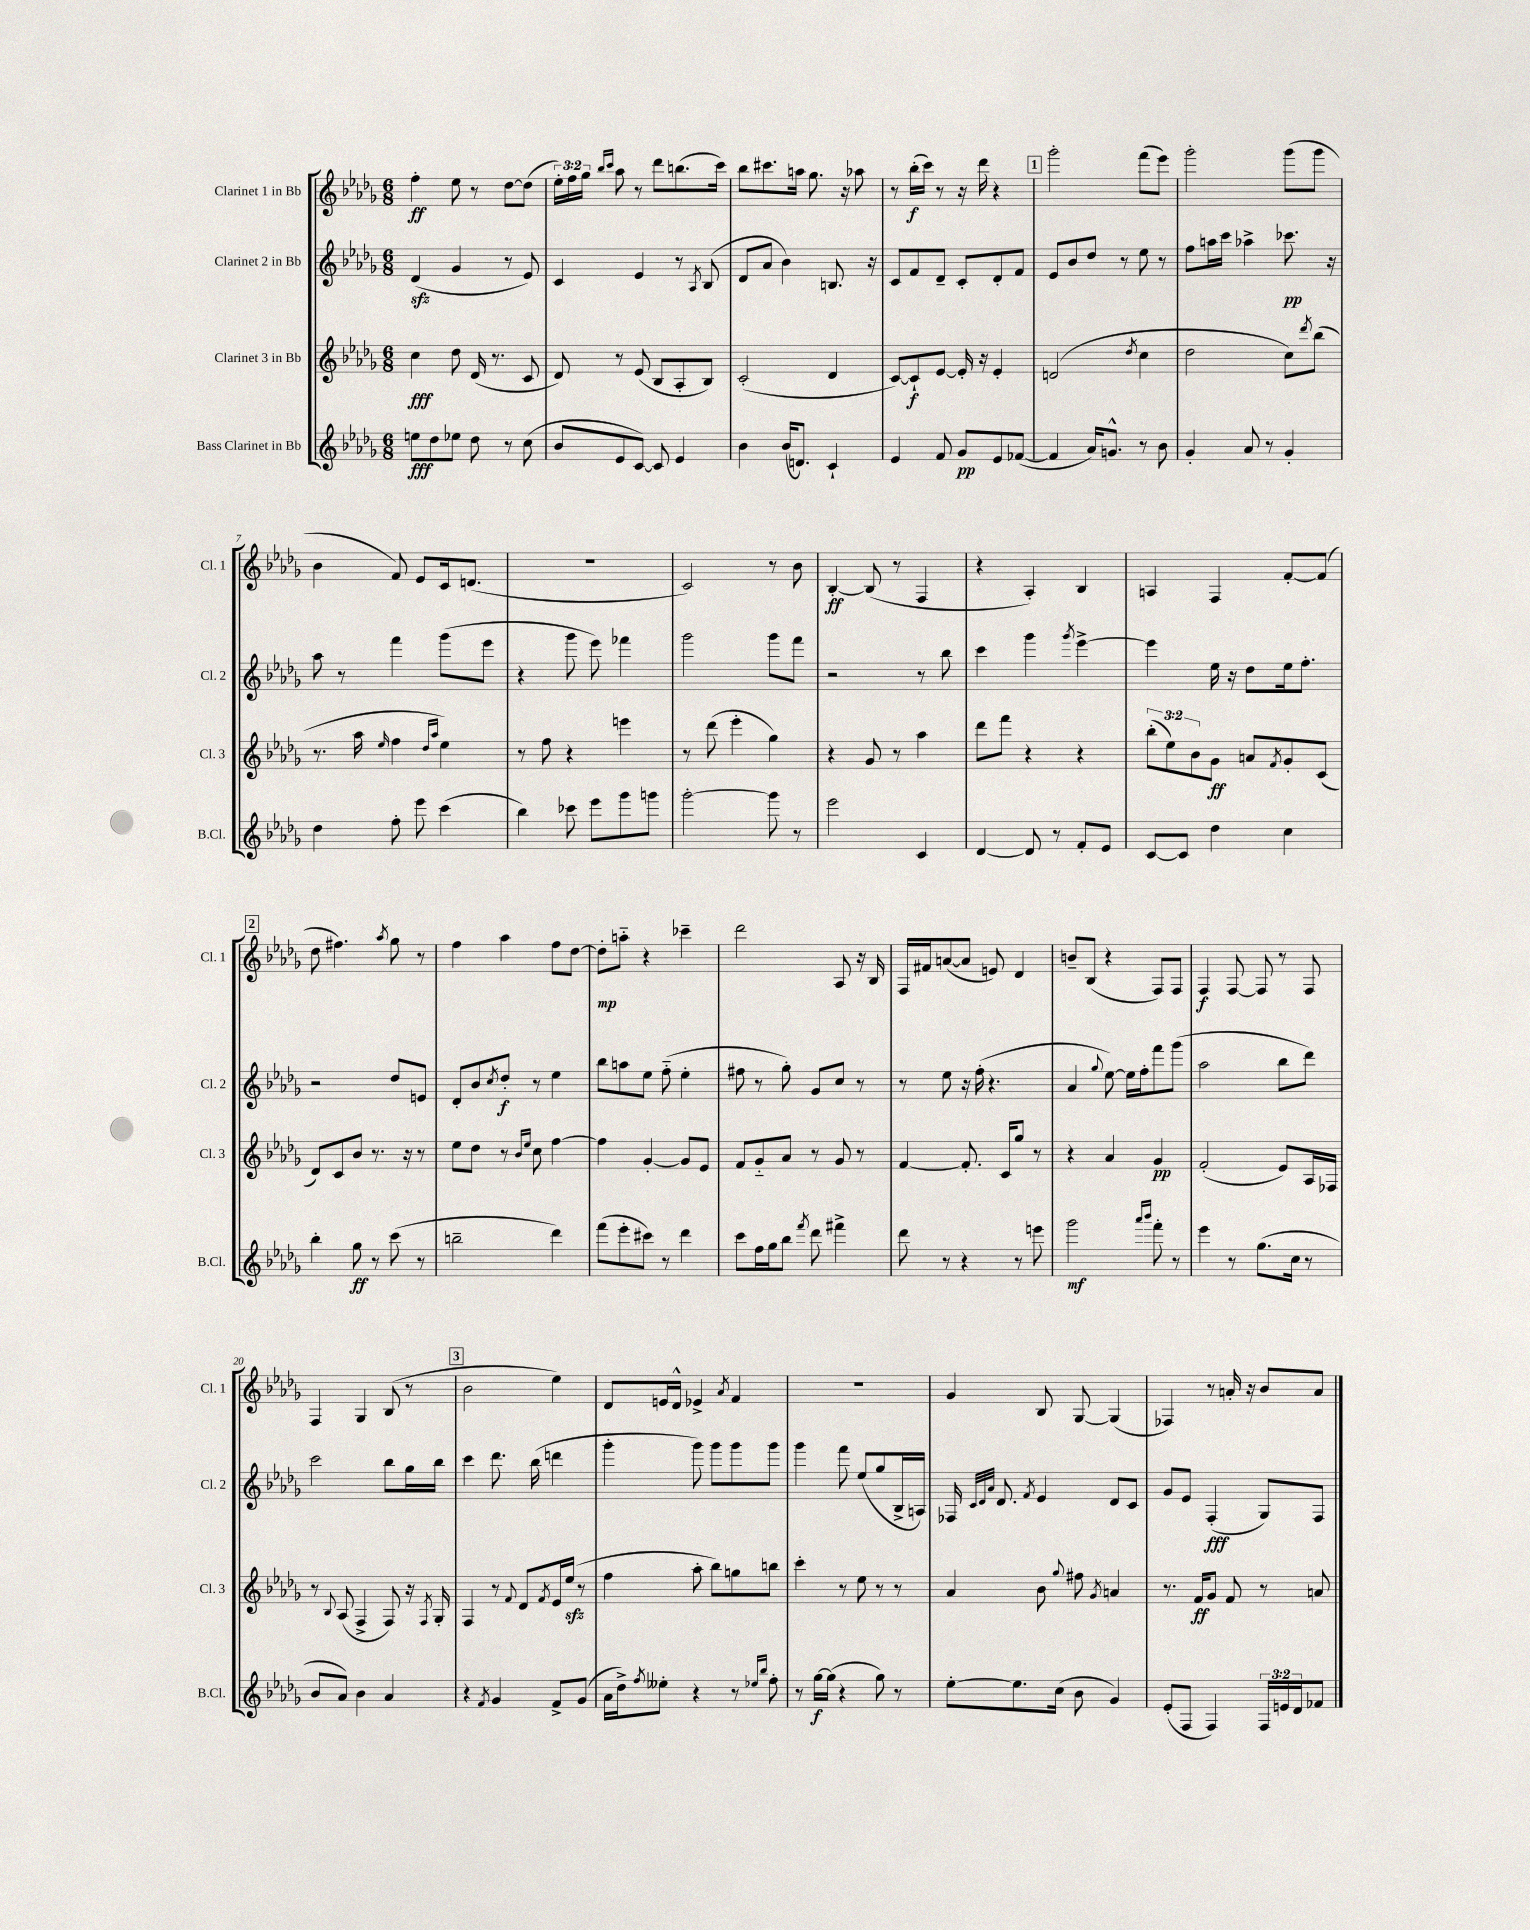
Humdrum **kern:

**kern	**kern	**kern	**kern
*staff4	*staff3	*staff2	*staff1
*clefG2	*clefG2	*clefG2	*clefG2
*k[b-e-a-d-g-]	*k[b-e-a-d-g-]	*k[b-e-a-d-g-]	*k[b-e-a-d-g-]
*M6/8	*M6/8	*M6/8	*M6/8
8ee	4cc	(4d-	4ff'
8dd-	.	.	.
8ee-	8dd-	4g-	8ee-
8dd-	(16d-	.	8r
.	8.r	.	.
8r	.	8r	[8dd-
(8cc	8c	8e-)	(8dd-]
=	=	=	=
8b-	8d-)	4c	24ee-')
.	.	.	24ff
.	.	.	24gg-
.	.	.	16qqbb-
.	.	.	16qqccc
8e-	8r	.	8aa-
[8c)	(8e-	4e-	8r
8c]	8B-	.	8ddd-
4e-	8A-'	8r	(8.bb
.	.	8qA-	.
.	8B-)	(8B-	.
.	.	.	16ccc)
=	=	=	=
4b-	(2c'	8d-	8bb-
.	.	8a-	8.ccc#
(16b-	.	4b-)	.
8.d)	.	.	16aa
.	.	.	8.gg-
4c`	4d-	8.B	.
.	.	.	16r
.	.	.	8aa-
.	.	16r	.
=	=	=	=
4e-	[8c)	8c	8r
.	8c`]	8f	(16bb-'
.	.	.	16ccc)
8f	[8e-	8d-~	8r
8g-	16e-']	8c'	16r
.	16r	.	16ddd-
8e-	4e-'	8d-'	4r
([8f-	.	8f	.
=	=	=	=
4f-]	(2d	8e-	2ggg-'
.	.	8b-	.
16a-)	.	8dd-	.
8.g^^	.	.	.
.	.	8r	.
.	8qdd-	.	.
8r	4cc	8ee-	(8fff
8b-	.	8r	8eee-)
=	=	=	=
4g-'	2dd-	8ff	2ggg-'
.	.	16aa	.
.	.	16ccc	.
8a-	.	4aa-^	.
8r	.	.	.
4g-'	8cc)	8.ccc-	(8ggg-
.	8qddd-	.	.
.	(8bb-	.	8ggg-
.	.	16r	.
=	=	=	=
4dd-	8.r	8aa-	4b-
.	.	8r	.
.	16aa-	.	.
.	16qqee-	.	.
8ff'	4ff	4fff	8f)
8eee-	.	.	8e-
.	16qqdd-	.	.
.	16qqaa-	.	.
(4ccc	4ee-)	(8ggg-	16c
.	.	.	(8.d
.	.	8eee-	.
=	=	=	=
4bb-)	8r	4r	2.r
.	8ff	.	.
8ccc-	4r	8ggg-	.
8eee-	.	8eee-)	.
8ggg-	4eee	4fff-	.
8ggg	.	.	.
=	=	=	=
[2ggg-'	8r	2ggg-	2c)
.	(8ddd-	.	.
.	4eee-'	.	.
8ggg-]	4gg-)	8ggg-	8r
8r	.	8fff	8b-
=	=	=	=
2eee-	4r	2r	[4B-'
.	8g-	.	(8B-]
.	8r	.	8r
4c	4aa-	8r	4F
.	.	8bb-	.
=	=	=	=
[4d-	8ddd-	4ccc	4r
.	8fff	.	.
8d-]	4r	4ggg-	4A-')
8r	.	.	.
.	.	8qggg-	.
8f'	4r	[4eee-^	4B-
8e-	.	.	.
=	=	=	=
[8c	(12bb-'	4eee-]	4A
.	12ee-)	.	.
8c]	.	.	.
.	12b-	.	.
4dd-	8g-	16ee-	4F
.	.	16r	.
.	8a	8dd-	.
.	8qf	.	.
4cc	8g-'	16ee-	[8f'
.	.	8.ff'	.
.	(8c	.	(8f]
=	=	=	=
4bb-'	8d-)	2r	8dd-
.	8c	.	4.ff#)
8gg-	8b-	.	.
8r	8.r	.	.
.	.	.	8qaa-
(8ccc	.	8dd-	8gg-
.	16r	.	.
8r	8r	8e	8r
=	=	=	=
2bb~	8ee-	8d-'	4ff
.	8dd-	8b-	.
.	.	8qcc	.
.	8r	8dd-'	4aa-
.	16qqb-	.	.
.	16qqee-	.	.
.	8cc	8r	.
4ddd-)	[4ff	4ee-	8ff
.	.	.	[8dd-
=	=	=	=
(8fff	4ff]	8bb-	8dd-']
8eee-'	.	8aa	8aa'~
8ccc#)	[4g-'	8ee-	4r
8r	.	(8ff'~	.
4ddd-	8g-]	4ee-'	4ccc-~
.	8e-	.	.
=	=	=	=
8ccc	8f	8ff#	2ddd-
16ff	8g-'~	8r	.
16gg-	.	.	.
8bb-	8a-	8gg-')	.
8qfff	.	.	.
8ddd-	8r	8g-	.
4fff#^	8g-	8cc	8A-
.	8r	8r	16r
.	.	.	16B-
=	=	=	=
8ddd-	[4f	8r	16F
.	.	.	16f#
8r	.	8ee-	([8a
4r	8.f']	16r	8a]
.	.	(16ff'	.
.	.	4.r	8e)
.	16c	.	.
8r	8gg-	.	4d-
8eee	8r	.	.
=	=	=	=
2ggg-	4r	4a-	8b~
.	.	.	(8B-
.	.	8qqgg-	.
.	4a-	[8ee-)	4r
.	.	16ee-]	.
.	.	16ff'	.
16qqaaa-	.	.	.
16qqbbb-	.	.	.
8fff'	4g-	8fff	8F)
8r	.	(8ggg-	8F
=	=	=	=
4eee-	(2f'	2aa-	4F
8r	.	.	[8F
(8.gg-	.	.	8F]
.	8e-)	8bb-	8r
16cc	.	.	.
8r	16A-	8ddd-)	8F
.	16F-	.	.
=	=	=	=
8b-	8r	2ccc	4F
.	8qqB-	.	.
8a-)	(8A-	.	.
4b-	4F^	.	4G-
4a-	8F)	8bb-	(8B-
.	16r	16gg-	8r
.	8qF	.	.
.	16G-'	16bb-	.
=	=	=	=
4r	4F	4ccc	2b-
8qf	.	.	.
4g-	8r	8.ddd-	.
.	8qqf	.	.
.	8d-	.	.
.	.	(16bb-	.
.	8qf	.	.
8f^	16e-	4ddd	4ee-)
.	(16ee-	.	.
(8g-	8r	.	.
=	=	=	=
16a-	4ff	4ggg-'	8d-
16dd-^)	.	.	.
8qff	.	.	.
8ee--'	.	.	16e
.	.	.	16d-^^
4r	8aa-'	8ggg-)	4e-^
.	8bb-)	8ggg-	.
.	.	.	8qa-
8r	8gg	8ggg-	4f
16qqee-	.	.	.
16qqbb-	.	.	.
8ff'	8bb	8ggg-	.
=	=	=	=
8r	4ccc'	4ggg-	2.r
[16gg-	.	.	.
(16gg-]	.	.	.
4r	8r	8fff	.
.	8ee-	(8ee-	.
8gg-)	8r	8gg-	.
8r	8r	16B-^	.
.	.	16A)	.
=	=	=	=
[8ee-'	4a-	16F-	4g-
.	.	32qqc	.
.	.	32qqd-	.
.	.	32qqa-	.
.	.	8.d-	.
8.ee-]	.	.	.
.	.	8qf	.
.	8b-	4e-	8B-
(16cc	.	.	.
.	8qqgg-	.	.
8b-	8ff#	.	[8G-
.	8qg-	.	.
4g-)	4a	8d-	(4G-]
.	.	8c	.
=	=	=	=
(8e-'	8.r	8g-	4F-)
8F	.	8e-	.
.	16f	.	.
4F)	8g-	(4F'	8r
.	8f	.	16a'
.	.	.	16r
24F	8r	8G-)	8b-
24e	.	.	.
24d-	.	.	.
8f-	8a	8F	8a
==	==	==	==
*-	*-	*-	*-
